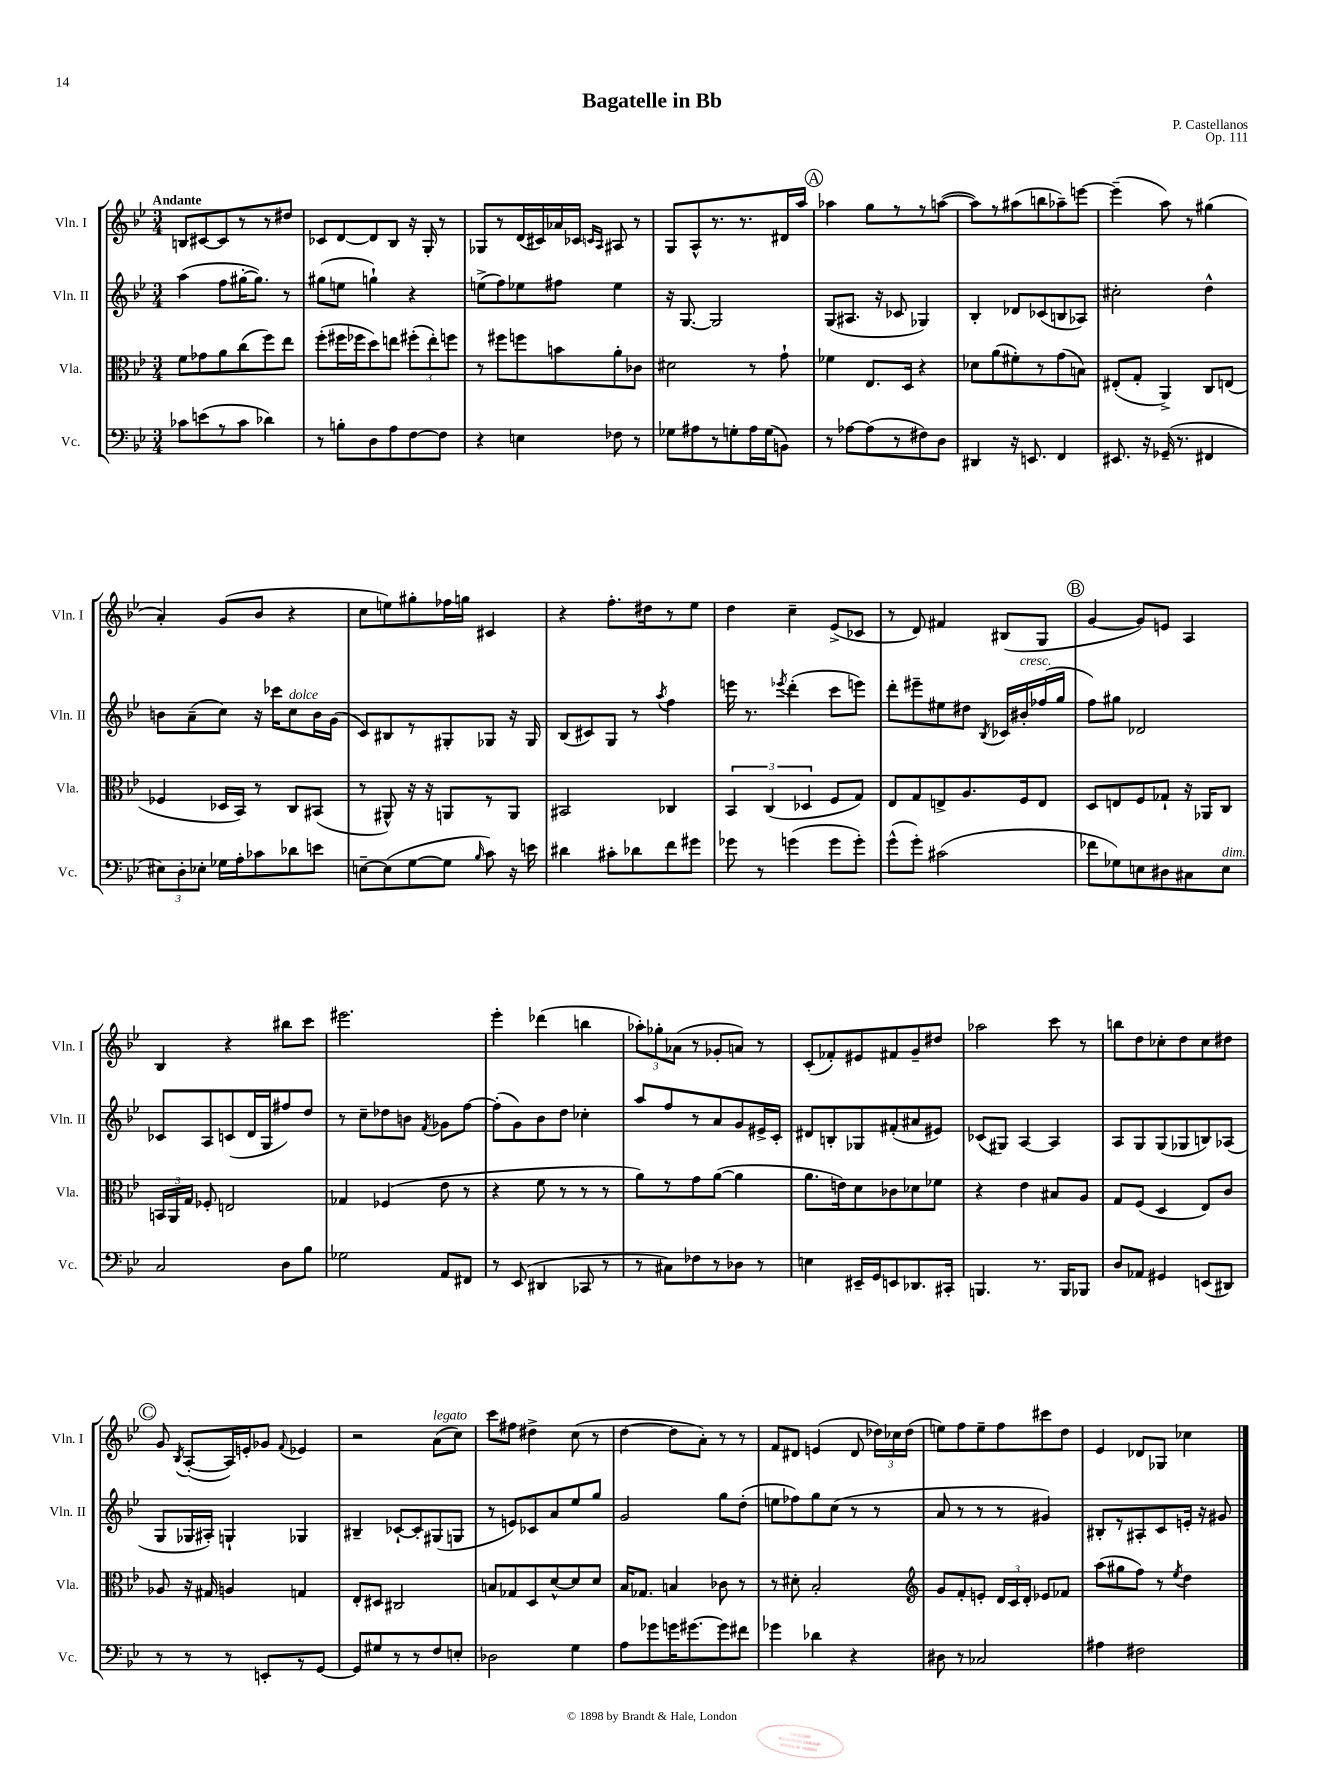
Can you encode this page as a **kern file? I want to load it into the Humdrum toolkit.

**kern	**kern	**kern	**kern
*part4	*part3	*part2	*part1
*staff4	*staff3	*staff2	*staff1
*I"Vc.	*I"Vla.	*I"Vln. II	*I"Vln. I
*I'Vc.	*I'Vla.	*I'Vln. II	*I'Vln. I
*clefF4	*clefC3	*clefG2	*clefG2
*k[b-e-]	*k[b-e-]	*k[b-e-]	*k[b-e-]
*M3/4	*M3/4	*M3/4	*M3/4
=1	=1	=1	=1
!	!	!	!LO:TX:a:B:t=Andante
8c-X\L	8f\L	(4aa\	8Bn/L
(8en\	8g-X\	.	[8c#X/
8r	8a\	8ff\L	8c#/]
8c-\J	(8cc\	[16gg#X'\K	8r
.	.	8.gg#\J])	.
4d-X\)	8ff\)	.	8r
.	8ee-\J	8r	8dd#X/J
=2	=2	=2	=2
8r	(8ff'\L	(8gg#X\L	8c-X/L
8Bn'\L	16ff#X\L	8een\J	[8d/
.	16ff-X\J	.	.
8D\	8dd\)	4ggn`\)	8d/]
8A\	8een\J	.	8B-/J
[8F\	(12ff#X'\L	4r	16r
.	.	.	16G'/
.	12ee'\)	.	.
8F\J]	.	.	8r
.	12ffn\J	.	.
=3	=3	=3	=3
4r	8r	(8een^\L	8G-X/L
.	8ff#X\L	8ff\)	8r
4En\	8ffn\	8ee-X\	(16d/L
.	.	.	16c#X/)
.	8bn\	8ff#X\J	16a-X/
.	.	.	16c-X/JJ
.	.	.	16qqcn/LL
.	.	.	16qqA/JJ
8F-X\	8a'\	4ee-\	8A#X/
8r	8c-X\J	.	8r
=4	=4	=4	=4
8G-X\L	2d#X\	16r	8G/L
.	.	[8.G/	.
8A#X\	.	.	8A^^/
8r	.	2G/]	8.r
8Gn'\	.	.	.
.	.	.	8.r
16A#\L	8r	.	.
(16G\J	.	.	.
8BBn\J)	8g`\	.	16d#X/L
.	.	.	16aa/JJ
!!LO:REH:place=s1:t=A
=5	=5	=5	=5
8r	4f-X\	(8G/L	4aa-X\
[8A-X\L	.	8.A#X/J	.
(8A-\]	8.E-/L	.	8gg\L
.	.	16r	.
8r	.	8c-X/	8r
.	16D/Jk	.	.
8F#X\)	4r	4G-X/)	8r
8D\J	.	.	([8aan\J
=6	=6	=6	=6
4DD#X/	8d-X\L	4B-'/	8aa\L])
.	(8a\	.	8r
16r	8f#X'\)	8d-X/L	(8aa#X\
8.EEn/	.	.	.
.	8r	(8c-X/	8bbn\
4FF/	(8g\	8Bn/	8aa-X~\)
.	8Bn\J)	8A-X/J)	[8eeen\J
=7	=7	=7	=7
8.EE#X/	(8E#X'/L	2cc#X'\	(4eee~\]
.	8G'/J	.	.
16r	.	.	.
(16GG-X~/	4AA^/)	.	8aa\)
8.r	.	.	.
.	.	.	8r
4FF#X/	8C/L	4dd^^\	(4gg#X\
.	(8En/J	.	.
!!LO:LB:g=z
=8	=8	=8	=8
12E#X\L)	4F-X/	8bn\L	4a'/)
12D'\	.	.	.
.	.	(8a~\	.
12E-X'\J	.	.	.
16G-X\LL	16D-X/LL	8cc\J)	(8g/L
16A'\J	16BB-/JJ)	.	.
8c-X\	8r	16r	8b-/J
.	.	16ccc-X\KL	.
!	!	!LO:TX:a:i:t=dolce	!
8d-X\	8C/L	8cc\	4r
8en\J	(8BB#X/J	16b\L	.
.	.	(16g\JJ	.
=9	=9	=9	=9
[8En~\L	8r	8c/L)	8cc\L
(8E\]	8AA#X^^/)	8B#X/	8een\)
[8G\	16r	8r	8gg#X'\
.	16r	.	.
8G\J]	8AAn/L	8G#X'/	16ff-X\L
.	.	.	16ggn\JJ
16qqB-/	.	.	.
8c\)	8r	8G-X/J	4c#X/
16r	8AA/J	16r	.
16en\	.	16G-/	.
=10	=10	=10	=10
4d#X\	2BB#X/	(8B-/L	4r
.	.	8c#X/)	.
8c#X'\L	.	8G/J	8.ff'\L
8d-X\	.	8r	.
.	.	.	16dd#X\k
.	.	8qaa/	.
8f\	4C-X/	4ff\	8r
8g#X\J	.	.	8ee-\J
=11	=11	=11	=11
8g-X\	6BB-/	16eeen\	4dd\
.	.	8.r	.
8r	.	.	.
.	(6C/	.	.
.	.	8qeee-X/	.
(4gn\	.	(4ddd'\	4cc~\
.	6D-X/	.	.
8g\L	8F/L	8ccc\L	(8e-^/L
8g'\J)	8G/J)	8eeen\J)	8c-X/J
=12	=12	=12	=12
(8g^^\L	8E-/L	8ddd'\L	8r
8g'\J)	8G/	8eee#X~\	8d/)
(2c#X\	8En^/	8ee#X\	4f#X/
.	8.A/	8dd#X\J	.
.	.	8qB-/	.
.	.	16c-X/LL	(8B#X/L
!	!	!LO:TX:a:i:t=cresc.	!
.	16F/k	16b#X'/	.
.	8E/J	(16ff-X/	8G/J
.	.	16gg/JJ	.
!!LO:REH:place=s1:t=B
=13	=13	=13	=13
8f-X\L	8D/L	8ff\L)	[4g/
8G-X\)	8En/	8gg#X\J	.
8En\	8F/	2d-X/	8g/L])
8D#X\	8G-X`/J	.	8en/J
8C#X\	16r	.	4A/
.	16AA-X/KL	.	.
!LO:TX:a:i:t=dim.	!	!	!
8E\J	8C/J	.	.
!!LO:LB:g=z
=14	=14	=14	=14
2C/	24BBn/LL	8c-X/L	4B-/
.	24AA/	.	.
.	24G/JJ	.	.
.	8F-X'/	8A/	.
.	2En/	(8cn/	4r
.	.	16d/L	.
.	.	16G/J	.
8D\L	.	8ff#X/)	8bb#X\L
8B-\J	.	8dd/J	8ccc\J
=15	=15	=15	=15
2G-X\	4G-X/	8r	2.eee#X\
.	.	8cc~\L	.
.	(4F-X/	8dd-X\	.
.	.	8bn\J	.
.	.	8qf/	.
8AA/L	8e-\	8g-X\L	.
8FF#X/J	8r	[8ff\J	.
=16	=16	=16	=16
8r	4r	(8ff'\L]	4eee-'\
(8EE-/	.	8g\)	.
4DD#X/	8f\	8b-\	(4ddd-X\
.	8r	8dd\J	.
8CC-X/	8r	4cc-X'\	4bbn\
8r	8r	.	.
=17	=17	=17	=17
8r	8a\L)	8aa/L	12aa-X'\L)
.	.	.	12gg-X'\
8C#X\L)	8r	8ff/	.
.	.	.	(12a-X\J
8F-X\	8g\	8r	8r
8r	([8a\J	8a/	8g-X'/L
8D-X\J	4a\]	8g/	8an/J)
8r	.	16e#X^/L	8r
.	.	16c'/JJ	.
=18	=18	=18	=18
4En\	8.a\L	8d#X/L	(8c'/L
.	.	8Bn'/	8f-X'/)
.	16en\k)	.	.
16EE#X~/LL	8d\	8G-X/	8e#X/
16GG/J	.	.	.
8EEn/	8c-X\	(8f#X'/	8f#X/
8.DD-X/	8d-X\	8a#X/	8g~/
.	8f-X\J	8e#X/J)	8dd#X/J
16CC#X'/Jk	.	.	.
=19	=19	=19	=19
4.BBBn/	4r	(8c-X/L	2aa-X\
.	.	8G#X/J)	.
.	4e-\	[4A/	.
8.r	.	.	.
.	8B#X/L	4A/]	8ccc\
16BBB/KL	.	.	.
8BBB-X/J	8A/J	.	8r
=20	=20	=20	=20
8D/L	8G/L	8A/L	8bbn\L
8AA-X/J	(8F/J	8G/	8dd\
4GG#X/	4D/	(8G/	8cc-X'\
.	.	8G-X/	8dd\
(8EEn/L	8E-/L)	8Bn/)	8cc-\
8DD#X/J)	8c/J	(8A-X/J	8dd#X\J
!!LO:LB:g=z
!!LO:REH:place=s1:t=C
=21	=21	=21	=21
8r	8A-X/	8G/L	8g/
.	.	.	8qB-/
8r	16r	16G-X/L	([8A'/L
.	16G#X/	16A#X'/JJ)	.
8r	4An/	4Gn`/	16A/L])
.	.	.	16en'/J
8EEn'/L	.	.	8g-X/J
.	.	.	8qqf/
8r	4Gn/	4G-X/	4e-X/
[8GG/J	.	.	.
=22	=22	=22	=22
8GG/L]	8E-'/L	4B#X~/	2r
8G#X/	8D#X/J	.	.
8r	2C#X/	[8c-X`/L	.
8r	.	8c-'/]	.
!	!	!	!LO:TX:a:i:t=legato
8F/	.	(8G#X/	(8a\L
8En'/J	.	8Gn/J	8cc\J)
=23	=23	=23	=23
2D-X\	8Bn/L	8r	8ccc\L
.	8G-X/	8en/L)	8ff#X\J
.	8D/	8c-X/	4dd#X^\
.	[8d^^/	8a/	.
4G\	8d/]	8ee-/	(8cc\
.	8d/J	8gg/J	8r
=24	=24	=24	=24
8A\L	16B-/KL	2g/	[4dd\
.	8.G-X/J	.	.
8g-X\	.	.	.
16gn\K	4Bn/	.	8dd\L]
[8.g#X\	.	.	.
.	.	.	8a'\J)
8g#\]	8c-X\	8gg\L	8r
8f#X\J	8r	(8dd'\J	8r
=25	=25	=25	=25
4g-X\	8r	8een\L	8f/L
.	8d#X'\	8ff-X\)	8d#X/J
4d-X\	2B-'/	8gg\	(4en/
.	.	(8cc\J	.
4r	.	8r	8d#/
.	.	8r	24dd-X\LL)
.	.	.	24cc-X\
.	.	.	(24dd-\JJ
=26	=26	=26	=26
*	*clefG2	*	*
8D#X\	8g/L	8a/	8een\L)
8r	8f'/	8r	8ff\
2C-X/	8en'/J	8r	8ee~\
.	24d/LL	8r	8ff\
.	24c/	.	.
.	24d'/JJ	.	.
.	8e-X/L	4g#X/)	8ccc#X\
.	8f-X/J	.	8dd\J
=27	=27	=27	=27
4A#X\	(8aa\L	8B#X'/L	4e-/
.	8gg#X\	8r	.
2F#X\	8ff\J)	8A#X'/	8d-X/L
.	8r	8c/	8G-X/J
.	8qee-/	.	.
.	4dd\	16en'/Jk	4cc-X\
.	.	16r	.
.	.	8g#X/	.
==	==	==	==
*-	*-	*-	*-
